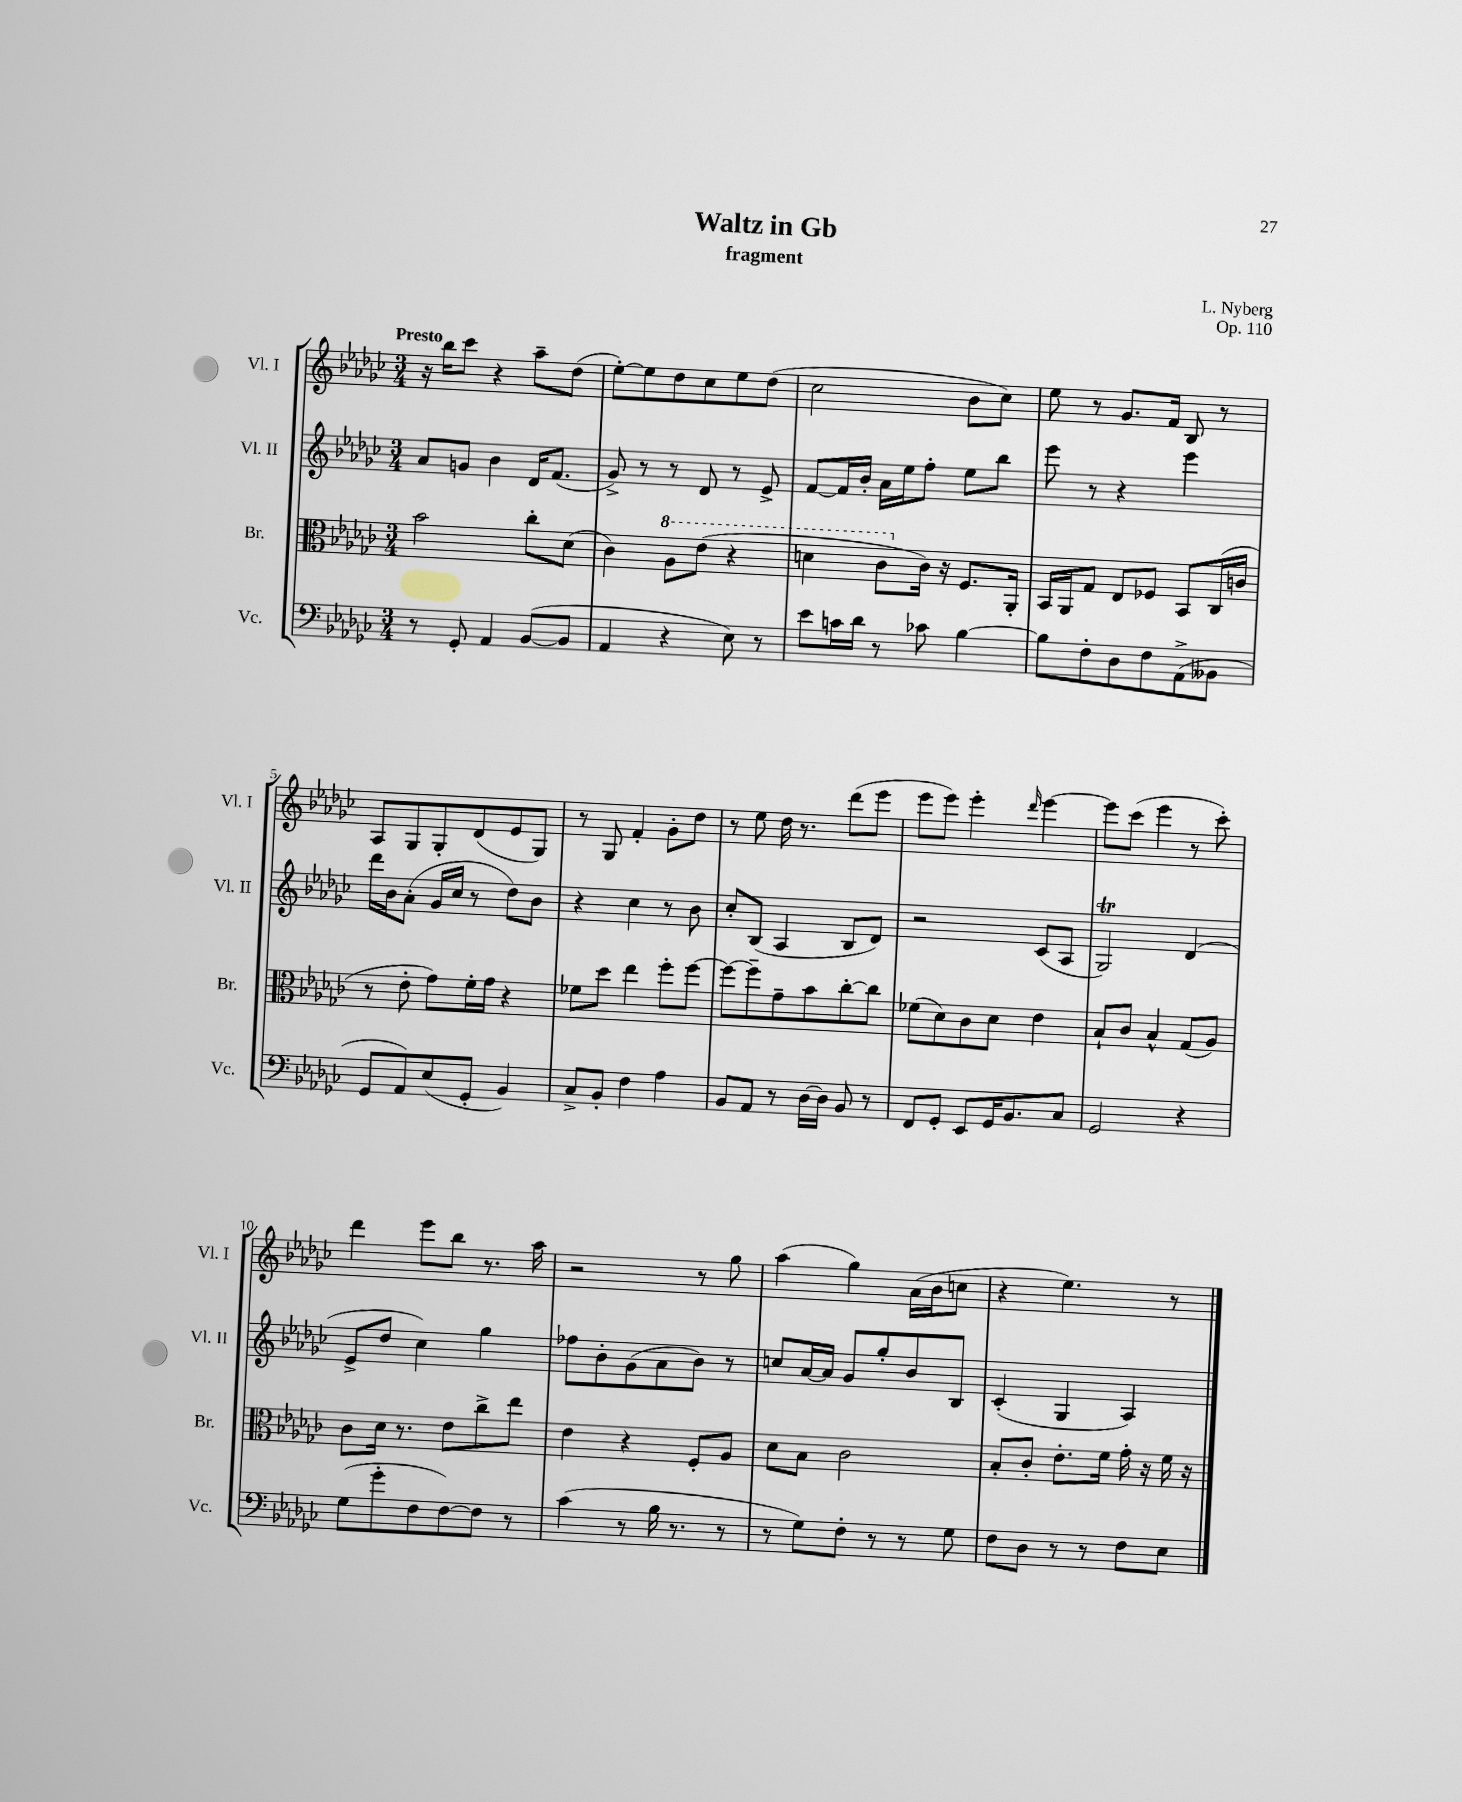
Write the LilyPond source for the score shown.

\header { title = "Waltz in Gb" composer = "L. Nyberg" subtitle = "fragment" opus = "Op. 110" }
<<
\new StaffGroup <<
\new Staff = "s0" \with { instrumentName = "Vl. I" shortInstrumentName = "Vl. I" } {
    \clef treble \key ges \major \numericTimeSignature \time 3/4 \tempo "Presto"
    r16 bes''16 ces'''8 r4 aes''8-- des''8( |
    ees''8~-.) ees''8 des''8 ces''8 ees''8 des''8( |
    ces''2 bes'8 ces''8) |
    ees''8 r8 ges'8. f'16 bes8 r8 |
    aes8 ges8 ges8-. des'8( ees'8 ges8) |
    r8 ges8 f'4-. ges'8-. des''8 |
    r8 ees''8 des''16 r8. des'''8( ees'''8 |
    ees'''8 ees'''8) ees'''4-. \grace { des'''16 } ees'''4~ |
    ees'''8 ces'''8( ees'''4 r8 ces'''8-.) |
    des'''4 ees'''8 bes''8 r8. aes''16 |
    r2 r8 ges''8 |
    aes''4( ges''4) aes'16( bes'16 c''8 |
    r4 ees''4.) r8 \bar "|." |
}
\new Staff = "s1" \with { instrumentName = "Vl. II" shortInstrumentName = "Vl. II" } {
    \clef treble \key ges \major \numericTimeSignature \time 3/4
    aes'8 g'8 bes'4 des'16 f'8.( |
    ges'8->) r8 r8 des'8 r8 ees'8-> |
    f'8~ f'16 bes'16-. aes'16 ees''16 f''8-. ees''8 bes''8 |
    ees'''8 r8 r4 ees'''4 |
    des'''16 bes'16 aes'8-.( ges'16 ces''16 r8 des''8) bes'8 |
    r4 ces''4 r8 bes'8 |
    ces''8-. bes8( aes4 bes8 des'8) |
    r2 ces'8( aes8 |
    ges2\trill) des'4( |
    ees'8-> des''8 ces''4) ges''4 |
    fes''8 bes'8-. ges'8( aes'8 bes'8) r8 |
    c''8 aes'16~ aes'16 ges'8 ges''8-. bes'8 bes8 |
    ces'4-.( ges4 aes4) \bar "|." |
}
\new Staff = "s2" \with { instrumentName = "Br." shortInstrumentName = "Br." } {
    \clef alto \key ges \major \numericTimeSignature \time 3/4
    bes'2 ces''8-. des'8( |
    ces'4) \ottava #1 aes'8 ees''8( r4 |
    d''4 ces''8 \ottava #0 ces'16) r16 f8. aes,16-. |
    bes,16 aes,16 ges8 ees8 fes8 bes,8 ces16( c'16 |
    r8 ees'8-. ges'8) f'16-. ges'16 r4 |
    fes'8 des''8 ees''4 f''8-. f''8~ |
    f''8~ f''8-- ges'8-- bes'8 ces''8~-. ces''8 |
    fes'8( des'8) ces'8 des'8 ees'4 |
    bes8-! ces'8 bes4-^ ges8( aes8) |
    ces'8 des'16 r8. ees'8 ces''8-> ees''8 |
    ees'4 r4 f8-. aes8 |
    des'8 bes8 ces'2 |
    bes8-. ces'8-. ees'8.-. f'16 ges'16-. r16 f'16 r16 \bar "|." |
}
\new Staff = "s3" \with { instrumentName = "Vc." shortInstrumentName = "Vc." } {
    \clef bass \key ges \major \numericTimeSignature \time 3/4
    r8 ges,8-. aes,4 bes,8~( bes,8 |
    aes,4 r4 ees8) r8 |
    ees'8 c'16 des'16 r8 ces'8 bes4~ |
    bes8 f8-. des8 f8 aes,8->( beses,8 |
    ges,8 aes,8) ees8( ges,8-. bes,4) |
    ces8-> bes,8-. f4 aes4 |
    bes,8 aes,8 r8 des16~ des16 bes,8 r8 |
    f,8 ges,8-. ees,8 ges,16 bes,8. ces8 |
    ges,2 r4 |
    ges8( ges'8-. f8 f8~) f8 r8 |
    ces'4( r8 bes16 r8. r8 |
    r8 ges8) f8-. r8 r8 ges8 |
    f8 des8 r8 r8 f8 ees8 \bar "|." |
}
>>
>>
